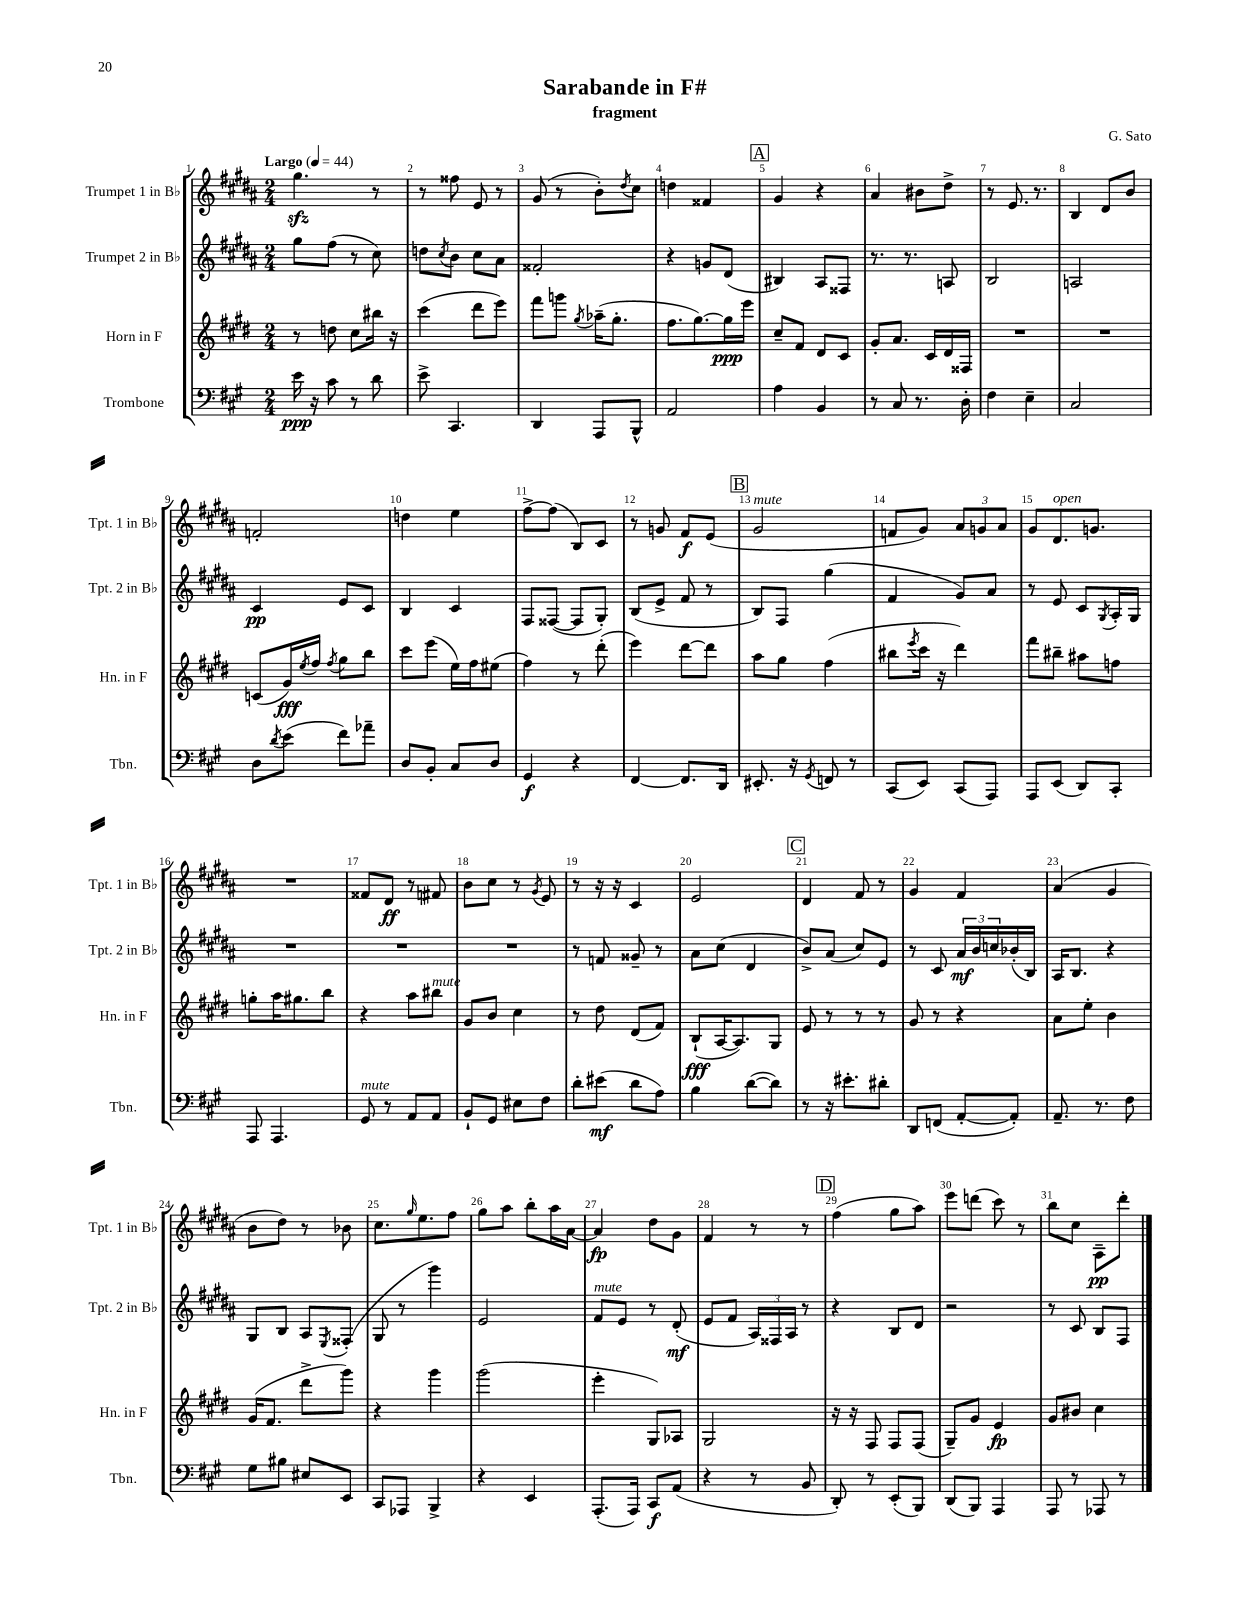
\header { title = "Sarabande in F#" composer = "G. Sato" subtitle = "fragment" }
<<
\new StaffGroup <<
\new Staff = "s0" \with { instrumentName = "Trumpet 1 in Bb" shortInstrumentName = "Tpt. 1 in Bb" } {
    \clef treble \key b \major \numericTimeSignature \time 2/4 \tempo "Largo" 4 = 44
    gis''4.\sfz r8 |
    r8 fisis''8 e'8 r8 |
    gis'8( r8 b'8-.) \acciaccatura { dis''8 } cis''8 |
    d''4 fisis'4 |
    \mark \markup { \box "A" } gis'4 r4 |
    ais'4 bis'8 dis''8-> |
    r8 e'8. r8. |
    b4 dis'8 b'8 |
    f'2-. |
    d''4 e''4 |
    fis''8~-> fis''8( b8) cis'8 |
    r8 g'8 fis'8\f e'8( |
    \mark \markup { \box "B" } gis'2^\markup { \italic "mute" } |
    f'8 gis'8) \tuplet 3/2 { ais'8 g'8 ais'8 } |
    gis'8 dis'8.^\markup { \italic "open" } g'8. |
    R2 |
    fisis'8 dis'8\ff r8 fis'8 |
    b'8 cis''8 r8 \acciaccatura { gis'8 } e'8 |
    r8 r16 r16 cis'4 |
    e'2 |
    \mark \markup { \box "C" } dis'4 fis'8 r8 |
    gis'4 fis'4 |
    ais'4( gis'4 |
    b'8 dis''8) r8 bes'8 |
    cis''8. \grace { gis''16 } e''8. fis''8 |
    gis''8 ais''8 b''8-. ais''16 ais'16~ |
    ais'4\fp dis''8 gis'8 |
    fis'4 r8 r8 |
    \mark \markup { \box "D" } fis''4( gis''8 ais''8) |
    e'''8 d'''8( cis'''8) r8 |
    b''8 cis''8 ais8--\pp dis'''8-. \bar "|." |
}
\new Staff = "s1" \with { instrumentName = "Trumpet 2 in Bb" shortInstrumentName = "Tpt. 2 in Bb" } {
    \clef treble \key b \major \numericTimeSignature \time 2/4
    gis''8 fis''8( r8 cis''8) |
    d''8 \acciaccatura { cis''8 } b'8 cis''8 ais'8 |
    fisis'2-. |
    r4 g'8 dis'8( |
    \mark \markup { \box "A" } bis4) ais8 fisis8 |
    r8. r8. a8 |
    b2 |
    a2 |
    cis'4\pp e'8 cis'8 |
    b4 cis'4 |
    fis8 fisis8~( fisis8 gis8-.) |
    b8( e'8-> fis'8 r8 |
    \mark \markup { \box "B" } b8) fis8 gis''4( |
    fis'4 gis'8) ais'8 |
    r8 e'8 cis'8 \acciaccatura { gis8 } ais16-. gis16 |
    R2 |
    R2 |
    R2 |
    r8 f'8 gisis'8-- r8 |
    ais'8 cis''8( dis'4 |
    \mark \markup { \box "C" } b'8->) ais'8( cis''8) e'8 |
    r8 cis'8 \tuplet 3/2 { ais'16\mf b'16 c''16 } bes'16-.( b16) |
    ais16 b8. r4 |
    gis8 b8 ais8 \acciaccatura { e8 } fisis8-.( |
    gis8 r8 gis'''4) |
    e'2 |
    fis'8^\markup { \italic "mute" } e'8 r8 dis'8-.\mf( |
    e'8 fis'8 \tuplet 3/2 { ais16) fisis16 ais16 } r8 |
    \mark \markup { \box "D" } r4 b8 dis'8 |
    r2 |
    r8 cis'8 b8 fis8 \bar "|." |
}
\new Staff = "s2" \with { instrumentName = "Horn in F" shortInstrumentName = "Hn. in F" } {
    \clef treble \key e \major \numericTimeSignature \time 2/4
    r8 d''8 cis''8 bis''16 r16 |
    cis'''4( dis'''8 e'''8) |
    fis'''8 g'''8 \acciaccatura { gis''8 } aes''16--( gis''8.-. |
    fis''8. gis''8.~) gis''16\ppp e'''16 |
    \mark \markup { \box "A" } cis''8-- fis'8 dis'8 cis'8 |
    gis'8-. a'8. cis'16 dis'16 fisis16 |
    R2 |
    R2 |
    c'8( gis'16\fff) \acciaccatura { e''8 } fis''16 \acciaccatura { fis''8 } gis''8 b''8 |
    cis'''8 e'''8( e''16) fis''16 eis''8( |
    fis''4) r8 dis'''8-.( |
    e'''4) dis'''8~ dis'''8 |
    \mark \markup { \box "B" } a''8 gis''8 fis''4( |
    bis''8 \acciaccatura { e'''8 } cis'''16 r16 dis'''4) |
    fis'''8 bis''8-- ais''8 f''8 |
    g''8-. a''16 gis''8. b''8 |
    r4 a''8 bis''8^\markup { \italic "mute" } |
    gis'8 b'8 cis''4 |
    r8 dis''8 dis'8( fis'8) |
    b8-!\fff( a16~ a8.) gis8 |
    \mark \markup { \box "C" } e'8 r8 r8 r8 |
    gis'8 r8 r4 |
    a'8 e''8-. b'4 |
    gis'16( fis'8. dis'''8-> gis'''8) |
    r4 gis'''4 |
    gis'''2( |
    e'''4-. gis8) aes8 |
    gis2 |
    \mark \markup { \box "D" } r16 r16 fis8 fis8 fis8( |
    gis8--) gis'8 e'4\fp |
    gis'8 bis'8 cis''4 \bar "|." |
}
\new Staff = "s3" \with { instrumentName = "Trombone" shortInstrumentName = "Tbn." } {
    \clef bass \key a \major \numericTimeSignature \time 2/4
    e'16\ppp r16 cis'8 r8 d'8 |
    e'8-> cis,4. |
    d,4 a,,8 b,,8-^ |
    a,2 |
    \mark \markup { \box "A" } a4 b,4 |
    r8 cis8 r8. d16-. |
    fis4 e4-- |
    cis2 |
    d8 \acciaccatura { d'8 } e'8( fis'8) aes'8-- |
    d8 b,8-. cis8 d8 |
    gis,4\f r4 |
    fis,4~ fis,8. d,16 |
    \mark \markup { \box "B" } eis,8.-. r16 \acciaccatura { gis,8 } f,8 r8 |
    cis,8( e,8) cis,8( a,,8) |
    a,,8 e,8( d,8) cis,8-. |
    a,,8 a,,4. |
    gis,8^\markup { \italic "mute" } r8 a,8 a,8 |
    b,8-! gis,8 eis8 fis8 |
    d'8-. eis'8\mf( d'8 a8) |
    b4 d'8~( d'8) |
    \mark \markup { \box "C" } r8 r16 eis'8.-. dis'8-. |
    d,8 f,8( a,8~-. a,8-.) |
    a,8.-- r8. fis8 |
    gis8 bis8 eis8 e,8 |
    cis,8 aes,,8 b,,4-> |
    r4 e,4 |
    a,,8.-.( a,,16) cis,8\f a,8( |
    r4 r8 b,8 |
    \mark \markup { \box "D" } d,8-.) r8 e,8-.( b,,8) |
    d,8( b,,8) a,,4 |
    a,,8 r8 aes,,8 r8 \bar "|." |
}
>>
>>
\layout { \context { \Score \override BarNumber.break-visibility = ##(#f #t #t) barNumberVisibility = #all-bar-numbers-visible } }
